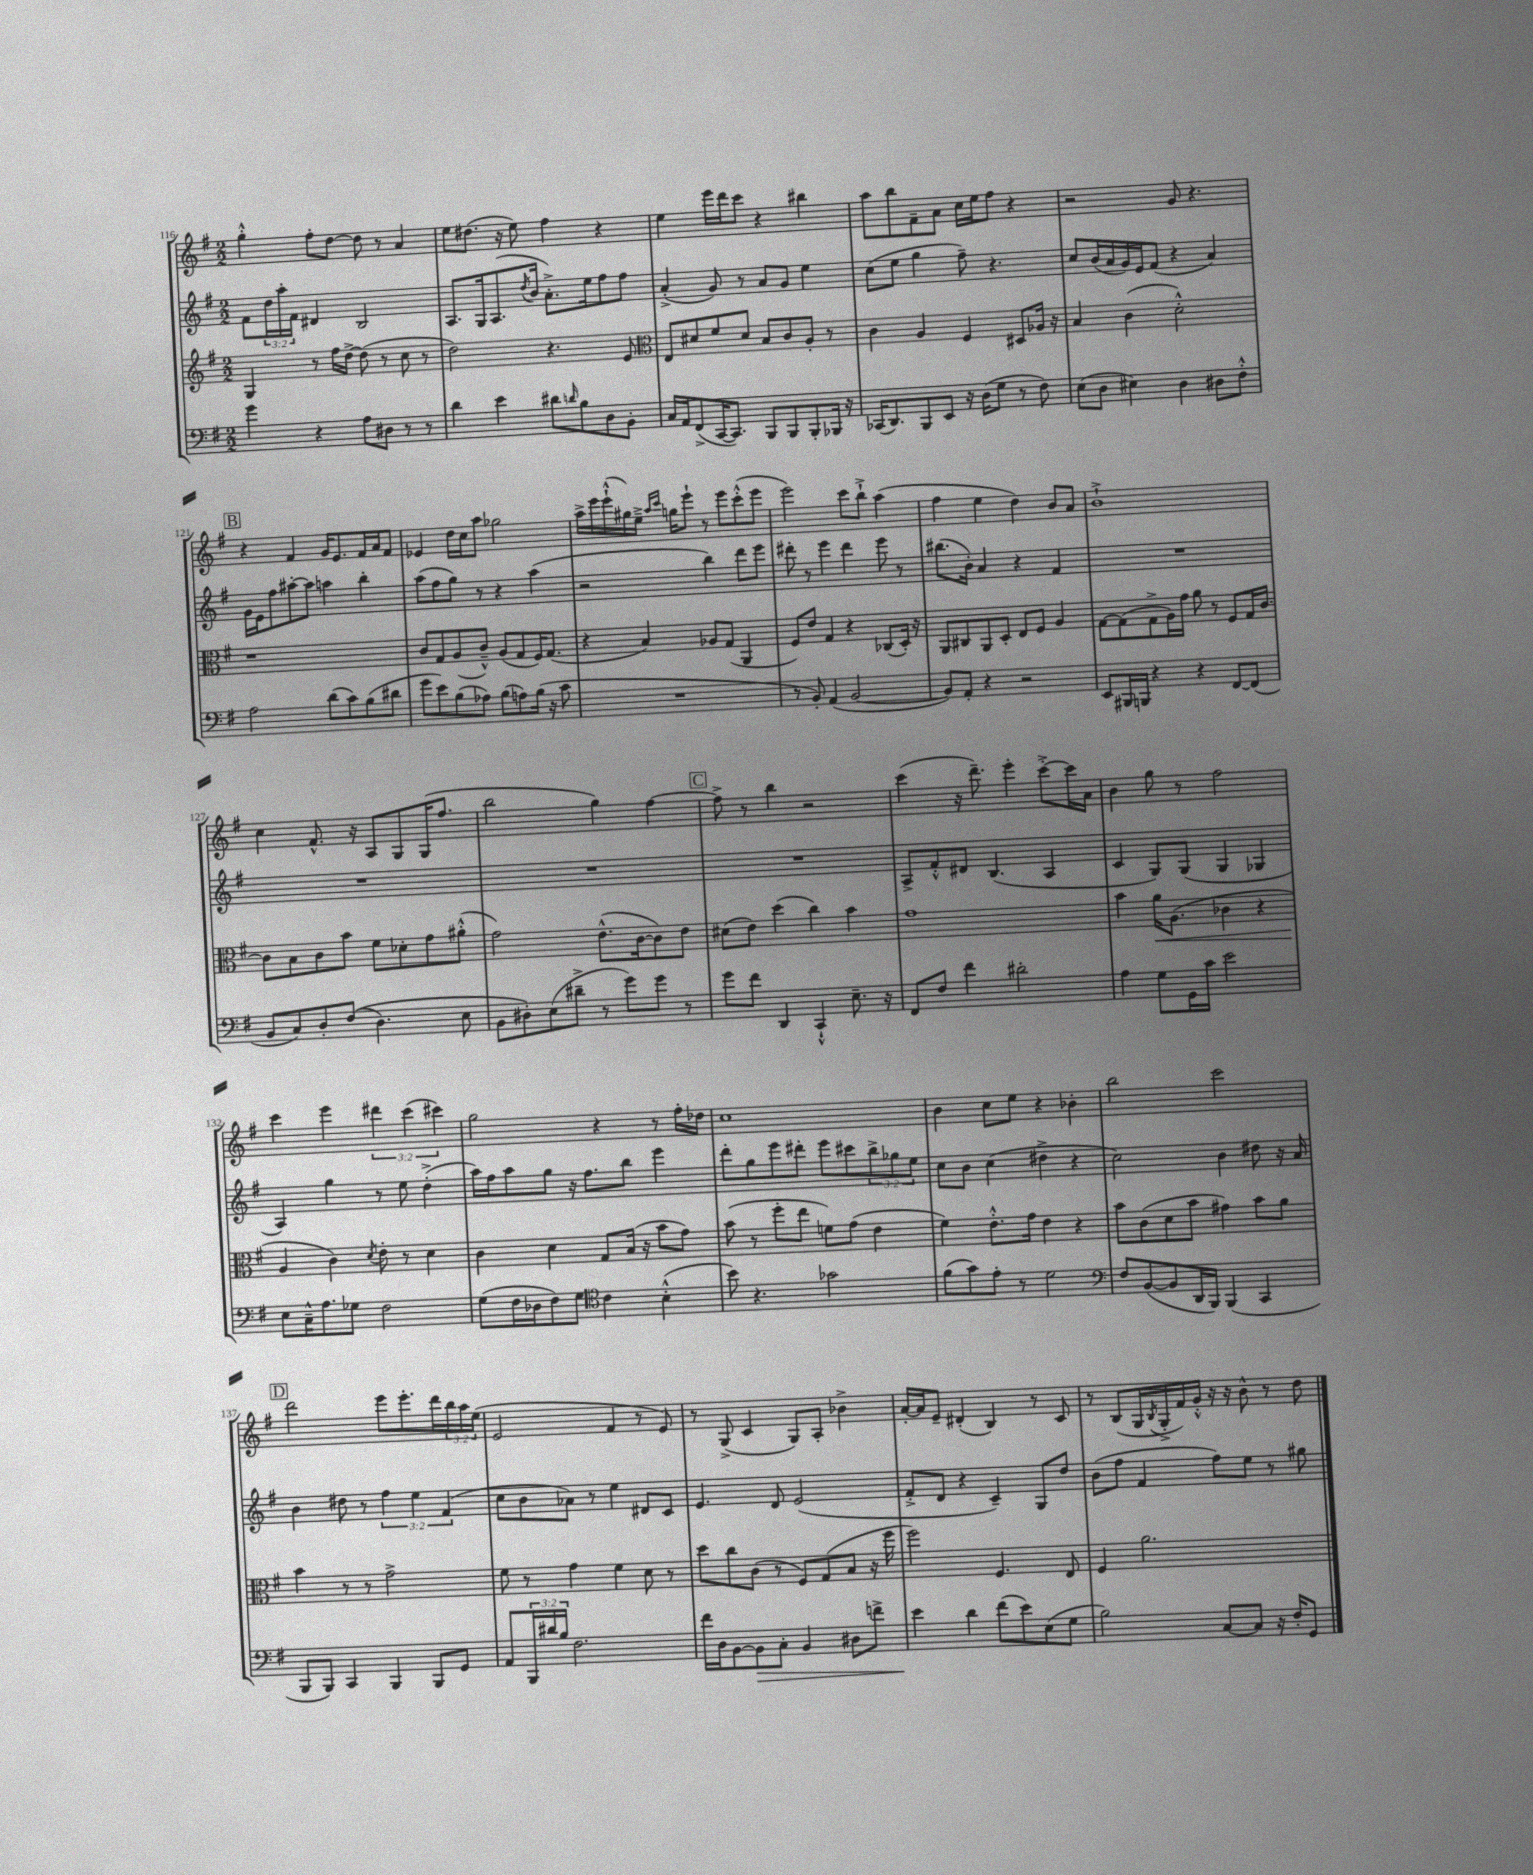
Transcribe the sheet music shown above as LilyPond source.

<<
\new StaffGroup <<
\new Staff = "s0" {
    \clef treble \key g \major \numericTimeSignature \time 2/2 \override Staff.TupletNumber.text = #tuplet-number::calc-fraction-text
    g''4-.-^ fis''8-. d''8~ d''8 r8 a'4 |
    e''8 dis''8.( r16 e''8) fis''4 r4 |
    e''4 e'''16 d'''16 c'''8 r4 bis''4 |
    a''8 b''8 fis'8-- a'8 c''16 e''16 fis''8 r4 |
    r2 g'8 r4. |
    \mark \markup { \box "B" } r4 fis'4 g'16 e'8. fis'16 a'16 fis'8 |
    ees'4 d''16 c''16 a''8 ges''2 |
    a''16-> e'''16 e'''16-!-^( gis''16) e''16---> \grace { a''16 c'''16 } g''16 e'''8-! r8 e'''8 c'''8-.-^( e'''8 |
    e'''2) c'''8 b''8-!-> a''4( |
    fis''4 e''4 d''4) b'8 a'8 |
    b'1-!-> |
    c''4 fis'8.-^ r16 a8 g8 g16( fis''8. |
    b''2 g''4) fis''4~ |
    \mark \markup { \box "C" } fis''8-> r8 b''4 r2 |
    c'''4( r16 d'''8.--) e'''4-. c'''8~-.-> c'''16 a'16 |
    b'4 g''8 r8 fis''2 |
    c'''4 e'''4 \tuplet 3/2 { dis'''4 c'''4( cis'''4) } |
    g''2 r4 r8 fis''16-. des''16 |
    c''1 |
    b'4 c''8 e''8 r4 bes'4-. |
    b''2 c'''2 |
    \mark \markup { \box "D" } d'''2 e'''8 e'''8.-. d'''16 \tuplet 3/2 { b''16 a''16 e''16( } |
    e'2 fis'4 r8 e'8) |
    r8 g8->( c'4 g8) a8-. bes'4-> |
    a'16~-. a'16 e'8-- dis'4-.( b4) r8 c'8 |
    r8 b8( g16 \acciaccatura { b8 } g16-.-> fis'16) g'16-.-^ r16 r16 b'8-^ r8 d''8 \bar "|." |
}
\new Staff = "s1" {
    \clef treble \key g \major \numericTimeSignature \time 2/2 \override Staff.TupletNumber.text = #tuplet-number::calc-fraction-text
    fis'8 \tuplet 3/2 { d''16 a''16-. fis'16 } dis'4 b2 |
    a8. g16 a8.( \acciaccatura { d''8 } b'16 a'8.-.->) e''16 fis''8 fis''8 |
    a'4-.->( g'8) r8 a'8 g'8 e''4 |
    c''8( e''8 g''4 fis''8--) r4. |
    c''8 b'16( a'16 g'16) e'16 fis'8( r4 a'4) |
    \mark \markup { \box "B" } g'16 e'16 fis''8 ais''8~-. ais''8 a''4 b''4-. |
    a''8( fis''8 g''8) r8 r4 a''4( |
    r2 b''4) d'''8 e'''8 |
    dis'''8-. r8 e'''4 dis'''4 e'''8 r8 |
    bis''8.( b'16-.) a'4 r4 fis'4 |
    R1 |
    R1 |
    R1 |
    \mark \markup { \box "C" } R1 |
    a8-> fis'8-.-^ dis'8 b4.( a4 |
    c'4 g8) g8( g4 ges4 |
    a4) g''4 r8 e''8 d''4-.->( |
    a''16) fis''16 a''8 g''8 r16 fis''8. b''8 e'''4 |
    d'''8-. g''8 e'''8 dis'''8-. e'''8 cis'''8 \tuplet 3/2 { b''8-> ges''8 e''8 } |
    c''8 b'8 c''4( dis''4-> r4 |
    c''2) b'4 dis''8 r16 a'16 |
    \mark \markup { \box "D" } b'4 dis''8 r8 \tuplet 3/2 { fis''4 e''4 fis'4( } |
    c''8 b'8 aes'8) r8 e''4 dis'8 c'8 |
    e'4. d'8 e'2( |
    fis'8-.-> d'8 r4 c'4--) g8 d''8 |
    b'8( fis''8 fis'4 fis''8) e''8 r8 gis''8 \bar "|." |
}
\new Staff = "s2" {
    \clef treble \key g \major \numericTimeSignature \time 2/2
    g4 r8 fis''16 d''16~-> d''8( r8 c''8 r8 |
    d''2) r4. e'8 |
    \clef alto e8 dis'8 fis'8 dis'8 b8 c'8 a8-. r8 |
    c'4 a4 fis4 dis8 aes16 r16 |
    b4 c'4( d'2-.-^) |
    \mark \markup { \box "B" } r1 |
    c'8 g8 a8( c'8---^) a8( g8 fis16) g8.( |
    r4 b4) aes8 g8( a,4 |
    fis8) e'8 g4 r4 ces8( d16-.) r16 |
    a,8 cis8 a,8 d8-. e8 fis8 a4 |
    g8~ g8( g8-> a16) g'16 a'8 r8 fis8 g16 c'16~ |
    c'8 b8 c'8 b'8 fis'8 des'8-. g'8 ais'8-.-^( |
    g'2) e'8.-^( c'16~ c'8) e'8 |
    \mark \markup { \box "C" } dis'8( e'8) d''4( c''4) b'4 |
    g'1 |
    b'4 a'16\< a8.( ces'4 r4 |
    a4\! c'4) \acciaccatura { d'8 } e'8-. r8 d'4 |
    c'4 d'4 g8 b16( r16 b'8 g'8) |
    b'8( r8 fis''8-. e''8 f'8) g'8( e'4 |
    fis'4) e'8.-.-^ g'16 e'4 r4 |
    b'8 c'8( d'8 b'8 gis'4) b'8 a'8 |
    \mark \markup { \box "D" } b'4 r8 r8 g'2-> |
    fis'8 r8 g'4 fis'4 d'8 r8 |
    d''8 c''8 c'8( r8 fis8) g8( b8 r16 fis''16 |
    fis''2) fis4. e8 |
    fis4 a'2. \bar "|." |
}
\new Staff = "s3" {
    \clef bass \key g \major \numericTimeSignature \time 2/2 \override Staff.TupletNumber.text = #tuplet-number::calc-fraction-text
    g'4 r4 a8 dis8 r8 r8 |
    d'4 e'4 dis'8 \grace { d'16 } b8 d8 b,8-. |
    c16 a,16 fis,8->( c,16~ c,8.) b,,8 b,,8 b,,8-. bes,,16 r16 |
    ces,16( d,8.) b,,8 e,8 r16 d16( g8 r8 fis8) |
    e8( d8 eis4) d4 dis8 fis8-.-^ |
    \mark \markup { \box "B" } a2 d'8( c'8) b8( dis'8 |
    g'8 e'8) b8( aes8) b8( a8) b16( r16 c'8 |
    R1 |
    r8 b,8-.) a,4( b,2~ |
    b,8) a,8-. r4 r2 |
    e,8 bis,,16 b,,16 r4 r4 fis,8~ fis,8( |
    b,8 c8) d8-. fis8(\( d4.) e8 |
    b,8 dis8-.\) e8( dis'8---> r8 g'8) g'8 r8 |
    \mark \markup { \box "C" } g'8 fis'8 d,4 c,4-!-^ e8.-- r16 |
    fis,8 fis8 fis'4 dis'2-. |
    a4 g8 g,16 c'16 e'2 |
    e8 c16---^ a8. ges8 fis2 |
    g8( fis16 des16 fis8) g8 \clef tenor c'4 b4-.-^( |
    b'8) r4. ges'2 |
    fis'8( g'8) e'8-. r8 d'2 |
    \clef bass fis8 b,8~( b,8 d,16 b,,16) b,,4( c,4 |
    \mark \markup { \box "D" } b,,8 b,,8) c,4 b,,4 b,,8 g,8 |
    a,8 \tuplet 3/2 { b,,16 dis'16 b16 } fis2. |
    fis'16 d16 b,8~ b,8\> c8-. b,4 dis8 f'8-> |
    e'4\! d'4 fis'8( e'8) e8( g8 |
    b2) c8~ c8 r16 fis16-. g,8 \bar "|." |
}
>>
>>
\layout { \context { \Score currentBarNumber = #116 } }
